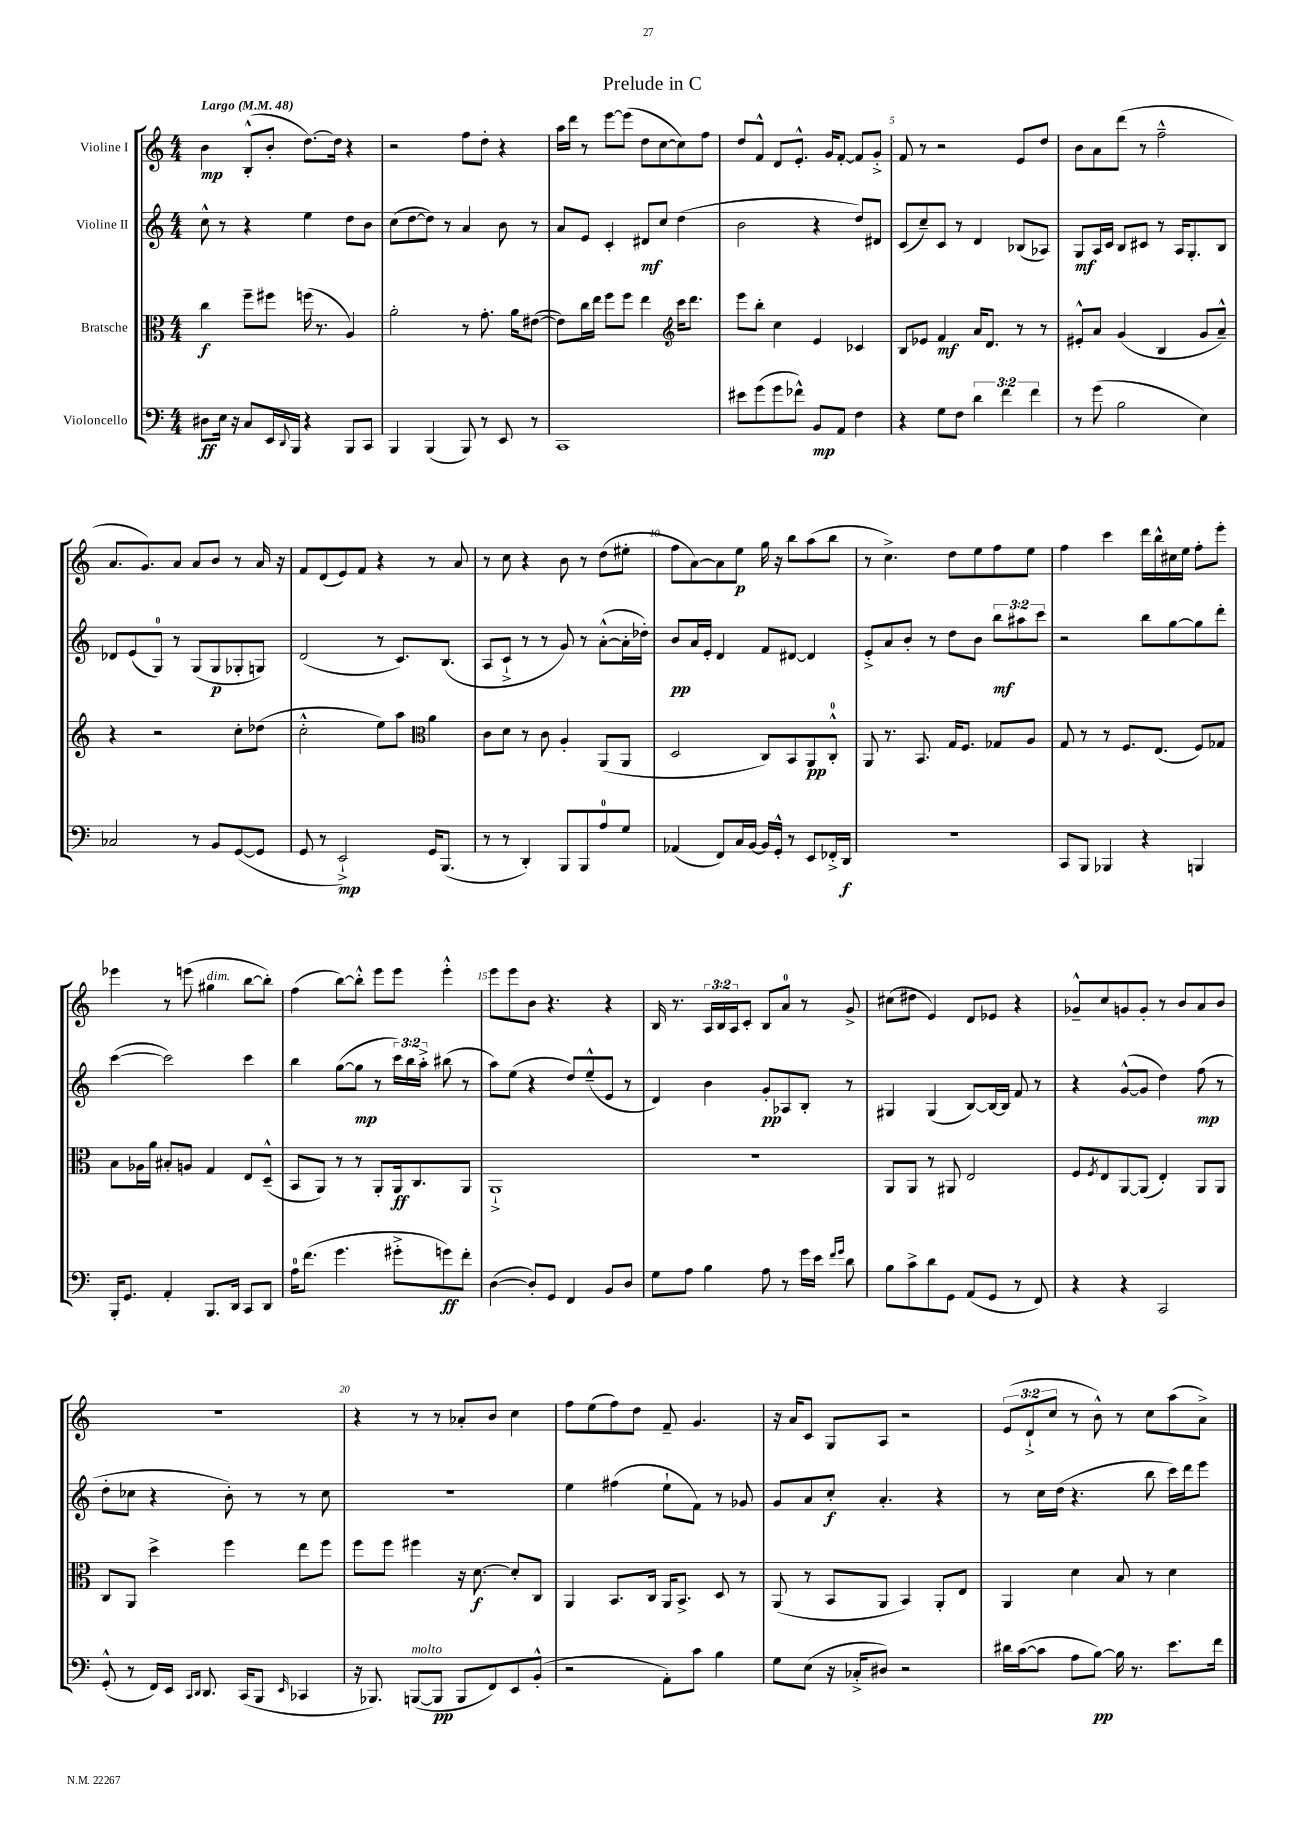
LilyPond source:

\header { title = "Prelude in C" }
<<
\new StaffGroup <<
\new Staff = "s0" \with { instrumentName = "Violine I" } {
    \clef treble \key c \major \numericTimeSignature \time 4/4 \override Staff.TupletNumber.text = #tuplet-number::calc-fraction-text \tempo "Largo" 4 = 48
    b'4\mp b8-.-^( b'8-. d''8.~) d''16 r4 |
    r2 f''8 d''8-. r4 |
    a''16 d'''16 r8 e'''8~ e'''8( d''8 c''8~ c''8) f''8 |
    d''8 f'8-^ d'8 e'8.-.-^ g'16 f'8~-. f'8 g'8-.-> |
    f'8 r8 r2 e'8 d''8 |
    b'8 a'8 d'''8( r8 f''2---^ |
    a'8. g'8.) a'8 a'8 b'8 r8 a'16 r16 |
    f'8 d'8( e'8) f'8 r4 r8 a'8 |
    r8 c''8 r4 b'8 r8 d''8( eis''8-. |
    f''8 a'8~) a'8 e''8\p g''16 r16 b''8 a''8( b''8 |
    r8 c''4.->) d''8 e''8 f''8 e''8 |
    f''4 c'''4 d'''16 b''16-^ cis''16 e''16 f''8-. e'''8-. |
    ees'''4 r8 e'''8( gis''4^\markup { \italic "dim." } b''8~ b''8-.) |
    f''4( b''8~) b''8-.-^ e'''8 e'''8 e'''4-.-^ |
    e'''8 e'''8 b'8 r4. r4 |
    b16 r8. \tuplet 3/2 { a16 b16 a16 } c'8-. b8 a'8-0 r8 g'8-> |
    cis''8( dis''8 e'4) d'8 ees'8 r4 |
    ges'8---^ c''8 g'8 g'8-. r8 b'8 a'8 b'8 |
    R1 |
    r4 r8 r8 aes'8-. b'8 c''4 |
    f''8 e''8( f''8) d''8 f'8-- g'4. |
    r16 a'16 c'8 g8 a8 r2 |
    \tuplet 3/2 { e'8( d'8-!-> c''8 } r8 b'8-^) r8 c''8 a''8( a'8->) \bar "|." |
}
\new Staff = "s1" \with { instrumentName = "Violine II" } {
    \clef treble \key c \major \numericTimeSignature \time 4/4 \override Staff.TupletNumber.text = #tuplet-number::calc-fraction-text
    c''8-^ r8 r4 e''4 d''8 b'8 |
    c''8( d''8~ d''8) r8 a'4 b'8 r8 |
    a'8 e'8 c'4-. dis'8\mf c''8 d''4( |
    b'2 r4 d''8) dis'8 |
    c'8( c''8--) c'8 r8 d'4 bes8( aes8) |
    g8\mf a16 c'16 b8 cis'8 r8 a16 g8.-. b8 |
    des'8 e'8( g8-0) r8 g8( g8\p ges8-. g8) |
    d'2( r8 c'8.) b8.( |
    a8 c'8-!-> r8 r8 g'8) r8 a'8~-.-^( a'16-. des''16-.) |
    b'8\pp a'16 e'16-. d'4 f'8 dis'8~ dis'4 |
    e'8-.-> a'8 b'8-. r8 d''8 b'8 \tuplet 3/2 { b''8\mf ais''8 c'''8 } |
    r2 b''8 g''8~ g''8 d'''8-. |
    c'''4~( c'''2) c'''4 |
    b''4 g''8~( g''8\mp r8 \tuplet 3/2 { c'''16) b''16 a''16-.-> } bis''8( r8 |
    a''8) e''8( r4 d''8) e''8---^( e'8 r8 |
    d'4) b'4 g'8-.\pp aes8 b8-. r8 |
    gis4 gis4( b8~) b16~ b16 f'8 r8 |
    r4 g'8~-^( g'8 d''4) f''8\mp( r8 |
    d''8-. ces''8 r4 b'8-.) r8 r8 ces''8 |
    r1 |
    e''4 fis''4( e''8-! f'8) r8 ges'8 |
    g'8 a'8 c''8-.\f a'4.-. r4 |
    r8 c''16 d''16( r4. b''8 c'''16) d'''16 e'''8 \bar "|." |
}
\new Staff = "s2" \with { instrumentName = "Bratsche" } {
    \clef alto \key c \major \numericTimeSignature \time 4/4
    c''4\f f''8-- fis''8 f''16( r8. a4) |
    a'2-. r8 g'8.-. a'16 eis'8~( |
    eis'8) c''16 e''16 f''8 f''8 e''4 \clef treble c'''16 d'''8. |
    e'''8 b''8-. c''4 e'4 ces'4 |
    b8 ees'8 f'4\mf a'16 d'8. r8 r8 |
    eis'8-.-^ a'8 g'4( b4 g'8 a'8---^) |
    r4 r2 c''8-. des''8( |
    c''2-.-^ e''8) a''8 \clef alto a'4 |
    c'8 d'8 r8 c'8 a4-. a,8( a,8 |
    d2 c8) b,8 a,8\pp c8-0-.-^ |
    a,8 r8. b,8. g16 f8. ges8 a8 |
    g8 r8 r8 f8. e8.( f8) ges8 |
    b8 aes16 a'16 bis8-. a8 g4 e8 d8---^( |
    b,8 a,8) r8 r8 a,8-. a,16\ff c8. a,8 |
    a,1-!-> |
    R1 |
    a,8 a,8 r8 ais,8 e2 |
    f8 \acciaccatura { f8 } e8 a,8~ a,8( e4-.) a,8 a,8 |
    c8 a,8 d''4-> f''4 e''8 f''8 |
    f''8 f''8 fis''4 r16 d'8.~\f d'8-. c8 |
    a,4 b,8. c16 a,16 b,8.-> d8 r8 |
    a,8( r8 b,8 a,8 b,4) a,8-. e8 |
    a,4 d'4 b8 r8 d'4 \bar "|." |
}
\new Staff = "s3" \with { instrumentName = "Violoncello" } {
    \clef bass \key c \major \numericTimeSignature \time 4/4 \override Staff.TupletNumber.text = #tuplet-number::calc-fraction-text
    dis8\ff e16 r16 c8 e,16 \appoggiatura { d,8 } b,,16 r4 b,,8 c,8 |
    b,,4 b,,4( b,,8) r8 e,8 r8 |
    c,1 |
    eis'8 g'8( g'8 fes'8-^) b,8\mp a,8 f4 |
    r4 g8 f8 \tuplet 3/2 { d'4 f'4 f'4 } |
    r8 g'8( b2 e4) |
    ces2 r8 b,8 g,8~( g,8 |
    g,8 r8 e,2-!->\mp) g,16 b,,8.( |
    r8 r8 d,4-.) b,,8 b,,8 a8-0 g8 |
    aes,4( f,8) c16 b,16~ b,16 g,16-.-^ r8 e,8 fes,16-.-> d,16\f |
    R1 |
    c,8 b,,8 bes,,4 r4 b,,4 |
    b,,16-. g,8. a,4-. b,,8. d,16 c,8 d,8 |
    a16-0 f'8.( g'4. gis'8-.-> g'8\ff) f'8-. |
    d4~( d8-.) g,8 f,4 b,8 d8 |
    g8 a8 b4 a8 r8 g'16 e'16 \grace { f'16 g'16 } d'8 |
    b8 c'8-> d'8 g,8 a,8( g,8 r8 f,8) |
    r4 r4 c,2 |
    g,8-.-^( r8 f,16) e,16 \grace { c,16 d,16 } d,8. c,16( b,,8 \grace { e,16 } ces,4 |
    r16 bes,,8.) b,,8~^\markup { \italic "molto" }( b,,8\pp b,,8 f,8) e,8 b,8-.-^( |
    r2 a,8-.) c'8 b4 |
    g8 e8( r16 ces16-.-> dis8) r2 |
    dis'16 c'16~( c'8 a8 b8~\pp) b16 r8. e'8. f'16 \bar "|." |
}
>>
>>
\layout { \context { \Score \override BarNumber.break-visibility = ##(#f #t #t) barNumberVisibility = #(every-nth-bar-number-visible 5) } }
